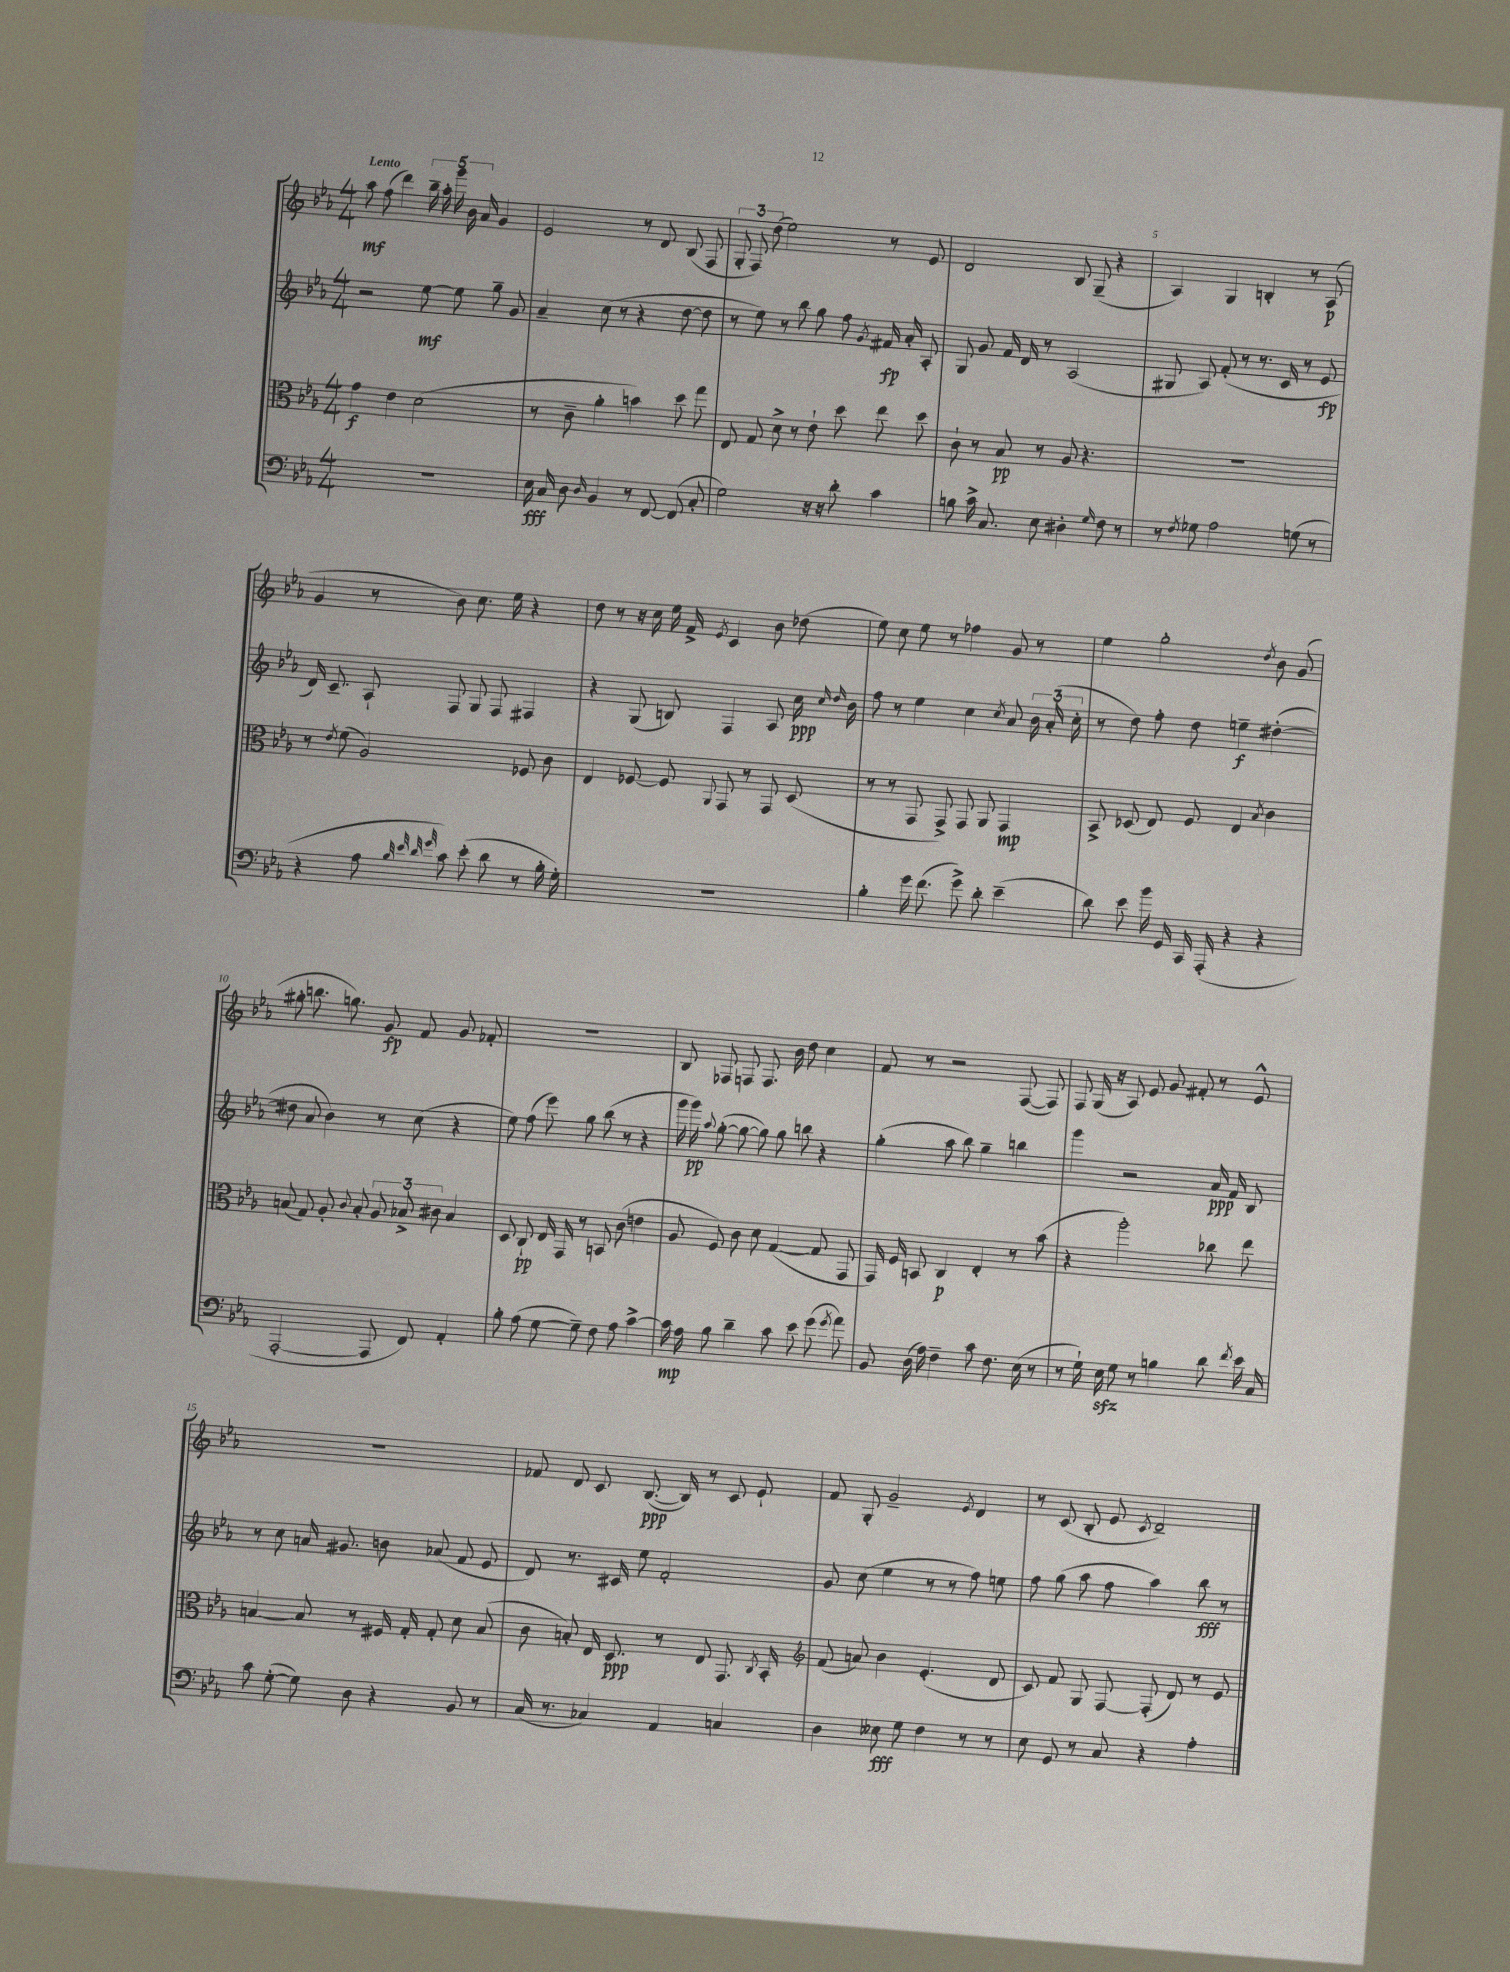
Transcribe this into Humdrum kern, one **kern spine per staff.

**kern	**dynam	**kern	**dynam	**kern	**dynam	**kern	**dynam
*part4	*part4	*part3	*part3	*part2	*part2	*part1	*part1
*staff4	*staff4	*staff3	*staff3	*staff2	*staff2	*staff1	*staff1
*clefF4	*	*clefC3	*	*clefG2	*	*clefG2	*
*k[b-e-a-]	*	*k[b-e-a-]	*	*k[b-e-a-]	*	*k[b-e-a-]	*
*M4/4	*	*M4/4	*	*M4/4	*	*M4/4	*
=1	=1	=1	=1	=1	=1	=1	=1
!	!	!	!	!	!	!LO:TX:a:B:t=Lento	!
1r	.	4g\	f	2r	.	8aa-\	mf
.	.	.	.	.	.	(8ff\	.
.	.	4e-\	.	.	.	4ddd\)	.
.	.	(2d\	.	[8ee-\	mf	20bb-~\	.
.	.	.	.	.	.	20aa-'\	.
.	.	.	.	.	.	20ggg\	.
.	.	.	.	8ee-\]	.	.	.
.	.	.	.	.	.	20b-\	.
.	.	.	.	.	.	20a-/	.
.	.	.	.	8gg~\	.	4g/	.
.	.	.	.	8g/	.	.	.
=2	=2	=2	=2	=2	=2	=2	=2
16E-\	fff	8r	.	4a-~/	.	2e-/	.
16C/	.	.	.	.	.	.	.
8D\	.	8c~\	.	.	.	.	.
16qqD/	.	.	.	.	.	.	.
4BB-/	.	4a-'\	.	(8cc\	.	.	.
.	.	.	.	8r	.	.	.
8r	.	4bn\)	.	4r	.	8r	.
[8FF/	.	.	.	.	.	8d/	.
(8FF/]	.	8dd\	.	[8dd\	.	(8B-/	.
8C'/	.	8gg\	.	8dd\]	.	8F/	.
=3	=3	=3	=3	=3	=3	=3	=3
2G\)	.	8E-/	.	8r	.	12G'/	.
.	.	.	.	.	.	12F/)	.
.	.	8G/	.	8ee-\)	.	.	.
.	.	.	.	.	.	(12dd\	.
.	.	8d^\	.	8r	.	2ee-\)	.
.	.	8r	.	8bb-\	.	.	.
16r	.	8e-`\	.	8gg\	.	.	.
16r	.	.	.	.	.	.	.
8d'\	.	8dd\	.	8ff\	.	.	.
.	.	.	.	8qg/	.	.	.
4c\	.	8ee-\	.	16f#X/	fp	8r	.
.	.	.	.	16a-'/	.	.	.
.	.	8dd\	.	8A-'/	.	8e-/	.
=4	=4	=4	=4	=4	=4	=4	=4
8Bn\	.	8c`\	.	8G/	.	2d/	.
16c^\	.	8r	.	8g/	.	.	.
8.C/	.	.	.	.	.	.	.
.	.	8B-/	pp	16f/	.	.	.
.	.	.	.	16d/	.	.	.
8E-\	.	8r	.	8r	.	.	.
4D#X'\	.	8A-/	.	(2A-/	.	8B-/	.
.	.	4.r	.	.	.	(8G~/	.
16qqG/	.	.	.	.	.	.	.
8F\	.	.	.	.	.	4r	.
8r	.	.	.	.	.	.	.
=5	=5	=5	=5	=5	=5	=5	=5
8r	.	1r	.	8G#X/	.	4A-/)	.
8qF/	.	.	.	.	.	.	.
8G-X\	.	.	.	8A-/)	.	.	.
2A-\	.	.	.	(8f'/	.	4G/	.
.	.	.	.	8r	.	.	.
.	.	.	.	8.r	.	4Bn'/	.
.	.	.	.	16c/	.	.	.
(8Gn\	.	.	.	8r	.	8r	.
8r	.	.	.	8e-/	fp	(8A-/	p
!!LO:LB:g=z
=6	=6	=6	=6	=6	=6	=6	=6
4r	.	8r	.	16d/)	.	4g/	.
.	.	.	.	8.c~/	.	.	.
.	.	8qe-/	.	.	.	.	.
.	.	(8f\	.	.	.	.	.
8A-\	.	2A-/)	.	8A-`/	.	8r	.
32qqB-/	.	.	.	.	.	.	.
32qqe-/	.	.	.	.	.	.	.
32qqd/	.	.	.	.	.	.	.
32qqg/	.	.	.	.	.	.	.
8c\)	.	.	.	8F/	.	8b-\)	.
(8e-'\	.	.	.	8G/	.	8.cc\	.
8d\	.	.	.	8F/	.	.	.
.	.	.	.	.	.	16ee-\	.
8r	.	8F-X/	.	4F#X/	.	4r	.
16B-'\	.	8c\	.	.	.	.	.
16G'\)	.	.	.	.	.	.	.
=7	=7	=7	=7	=7	=7	=7	=7
1r	.	4E-/	.	4r	.	8dd\	.
.	.	.	.	.	.	8r	.
.	.	[8F-X/	.	(8G/	.	16r	.
.	.	.	.	.	.	16cc\	.
.	.	8F-/]	.	8Bn/)	.	16ee-\	.
.	.	.	.	.	.	16f^/	.
.	.	8qqAA-/	.	.	.	8qe-/	.
.	.	8GG/	.	4F/	.	4c/	.
.	.	8r	.	.	.	.	.
.	.	8GG/	.	8A-/	.	8b-\	.
.	.	(8D/	.	16cc\	ppp	(8dd-X\	.
.	.	.	.	16qqcc/	.	.	.
.	.	.	.	16qqdd/	.	.	.
.	.	.	.	16b-\	.	.	.
=8	=8	=8	=8	=8	=8	=8	=8
4B-'\	.	8r	.	8ff\	.	8ee-\)	.
.	.	8r	.	8r	.	8cc\	.
16g\	.	8GG/	.	4ee-\	.	8ee-\	.
(8.f\	.	.	.	.	.	.	.
.	.	8GG^/)	.	.	.	8r	.
8g^\)	.	8GG/	.	4cc\	.	4ff-X\	.
8d'\	.	8AA-/	.	.	.	.	.
.	.	.	.	8qcc/	.	.	.
(4e-~\	.	4GG/	mp	8a-/	.	8g/	.
.	.	.	.	24b-\	.	8r	.
.	.	.	.	(24a-'/	.	.	.
.	.	.	.	24cc'\	.	.	.
=9	=9	=9	=9	=9	=9	=9	=9
8d\)	.	8BB-^/	.	8r	.	4ee-\	.
8e-\	.	(8D-X/	.	8dd\)	.	.	.
16b-\	.	8E-/)	.	8ff'\	.	2gg'\	.
16GG/	.	.	.	.	.	.	.
16CC/	.	8F/	.	8dd\	.	.	.
(16AAA-'/	.	.	.	.	.	.	.
4r	.	4E-/	.	4een~\	f	.	.
.	.	8qB-/	.	.	.	8qdd/	.
4r	.	4c\	.	([4dd#X'\	.	8b-\	.
.	.	.	.	.	.	(8g/	.
!!LO:LB:g=z
=10	=10	=10	=10	=10	=10	=10	=10
[2AAA-'/	.	(8Bn/	.	8dd#X\]	.	8gg#X'\	.
.	.	8G/)	.	8a-/	.	8.bbn\	.
.	.	8A-'/	.	4b-\)	.	.	.
.	.	.	.	.	.	8.ggn\)	.
.	.	8qqc/	.	.	.	.	.
.	.	8B'/	.	.	.	.	.
8AAA-/]	.	12A-/	.	8r	.	8g/	fp
.	.	12B-X^/	.	.	.	.	.
8FF/)	.	.	.	(8cc\	.	8f/	.
.	.	12c#X\	.	.	.	.	.
4AA-'/	.	4B-/	.	4r	.	8g/	.
.	.	.	.	.	.	8f-X'/	.
=11	=11	=11	=11	=11	=11	=11	=11
8B-'\	.	8D/	.	8ee-\)	.	1r	.
(8A-\	.	8C`/	pp	(8ff\	.	.	.
[8G\	.	16E-/	.	8eee-\)	.	.	.
.	.	16GG/	.	.	.	.	.
8G~\])	.	8r	.	8gg\	.	.	.
8F\	.	8BBn/	.	(8bb-\	.	.	.
8A-\	.	(8c\	.	8r	.	.	.
[4c^\	.	4en\	.	4r	.	.	.
=12	=12	=12	=12	=12	=12	=12	=12
16c\]	mp	8A-/	.	16ggg\	.	8B-/	.
16A-\	.	.	.	16ggg\)	pp	.	.
.	.	.	.	8qqaa-/	.	.	.
8B-\	.	8F/)	.	([8gg'\	.	8F-X/	.
4d~\	.	8c\	.	8gg\_	.	8Fn/	.
.	.	8d\	.	8gg\])	.	8.F/	.
8c\	.	([4G/	.	8gg\	.	.	.
.	.	.	.	.	.	16b-\	.
8e-\	.	.	.	8bbn\	.	8dd\	.
(8g\	.	8G/]	.	4r	.	4cc\	.
8qg/	.	.	.	.	.	.	.
8a-\)	.	8GG/	.	.	.	.	.
=13	=13	=13	=13	=13	=13	=13	=13
8BB-/	.	16GG/)	.	(4gg'\	.	8f/	.
.	.	16F/	.	.	.	.	.
(16D\	.	8BBn/	.	.	.	8r	.
16A-\)	.	.	.	.	.	.	.
4F~\	.	4C/	p	8aa-\	.	2r	.
.	.	.	.	8bb-\)	.	.	.
8c\	.	4E-'/	.	4gg~\	.	.	.
8.F\	.	.	.	.	.	.	.
.	.	8r	.	4bbn\	.	([8F/	.
(16E-\	.	.	.	.	.	.	.
8r	.	(8b-\	.	.	.	8F/])	.
=14	=14	=14	=14	=14	=14	=14	=14
8r	.	4r	.	4ggg\	.	8F/	.
16G`\)	.	.	.	.	.	(16G/	.
16E-zz\	.	.	.	.	.	16r	.
8G\	.	2aa-'\)	.	2r	.	8A-/)	.
8r	.	.	.	.	.	8e-/	.
4Bn\	.	.	.	.	.	8g/	.
.	.	.	.	.	.	8f#X'/	.
8d\	.	8cc-X\	.	16a-/	ppp	8r	.
.	.	.	.	16f/	.	.	.
8qf/	.	.	.	.	.	.	.
16e-\	.	8ee-\	.	8B-/	.	8e-^^/	.
16C/	.	.	.	.	.	.	.
!!LO:LB:g=z
=15	=15	=15	=15	=15	=15	=15	=15
8c\	.	[4Bn/	.	8r	.	1r	.
([8G'\	.	.	.	8cc\	.	.	.
8G\])	.	8B/]	.	16an/	.	.	.
.	.	.	.	8.g#X/	.	.	.
8D\	.	8r	.	.	.	.	.
4r	.	16F#X/	.	8bn\	.	.	.
.	.	16G'/	.	.	.	.	.
.	.	8G'/	.	(8a-X/	.	.	.
8BB-/	.	8d\	.	8f/	.	.	.
8r	.	(8B/	.	8e-/	.	.	.
=16	=16	=16	=16	=16	=16	=16	=16
(16C/	.	8c\	.	8d/)	.	8f-X/	.
8.r	.	.	.	.	.	.	.
.	.	8Bn'/)	.	8.r	.	8d/	.
4C-X/)	.	16E-/	.	.	.	8c/	.
.	.	8.D/	ppp	16c#X/	.	.	.
.	.	.	.	8ee-\	.	([8.B-/	ppp
4AA-/	.	8r	.	2f'/	.	.	.
.	.	.	.	.	.	16B-/])	.
.	.	8E-/	.	.	.	8r	.
4Cn/	.	8.GG/	.	.	.	8c/	.
.	.	.	.	.	.	8e-`/	.
.	.	8qC/	.	.	.	.	.
.	.	16BB-'/	.	.	.	.	.
=17	=17	=17	=17	=17	=17	=17	=17
*	*	*clefG2	*	*	*	*	*
4D\	.	(8f/	.	8g/	.	8f/	.
.	.	8an/)	.	(8cc\	.	8G'/	.
8E--X\	fff	4b-\	.	4ee-\	.	2g~/	.
8G\	.	.	.	.	.	.	.
4F\	.	(4.e-'/	.	8r	.	.	.
.	.	.	.	8r	.	.	.
.	.	.	.	.	.	8qe-/	.
8r	.	.	.	8ff\)	.	4d/	.
8r	.	8d/	.	8een\	.	.	.
=18	=18	=18	=18	=18	=18	=18	=18
8E-\	.	8c/)	.	8ff\	.	8r	.
8GG/	.	8f/	.	(8gg\	.	(8c/	.
8r	.	8G/	.	8aa-\	.	8B-'/	.
8C/	.	[8F/	.	8ff\	.	8e-/	.
.	.	.	.	.	.	8qc/	.
4r	.	(8F'/]	.	4aa-\)	.	2d~/)	.
.	.	8d/)	.	.	.	.	.
4A-'\	.	8r	.	8bb-\	fff	.	.
.	.	8e-/	.	8r	.	.	.
==	==	==	==	==	==	==	==
*-	*-	*-	*-	*-	*-	*-	*-
